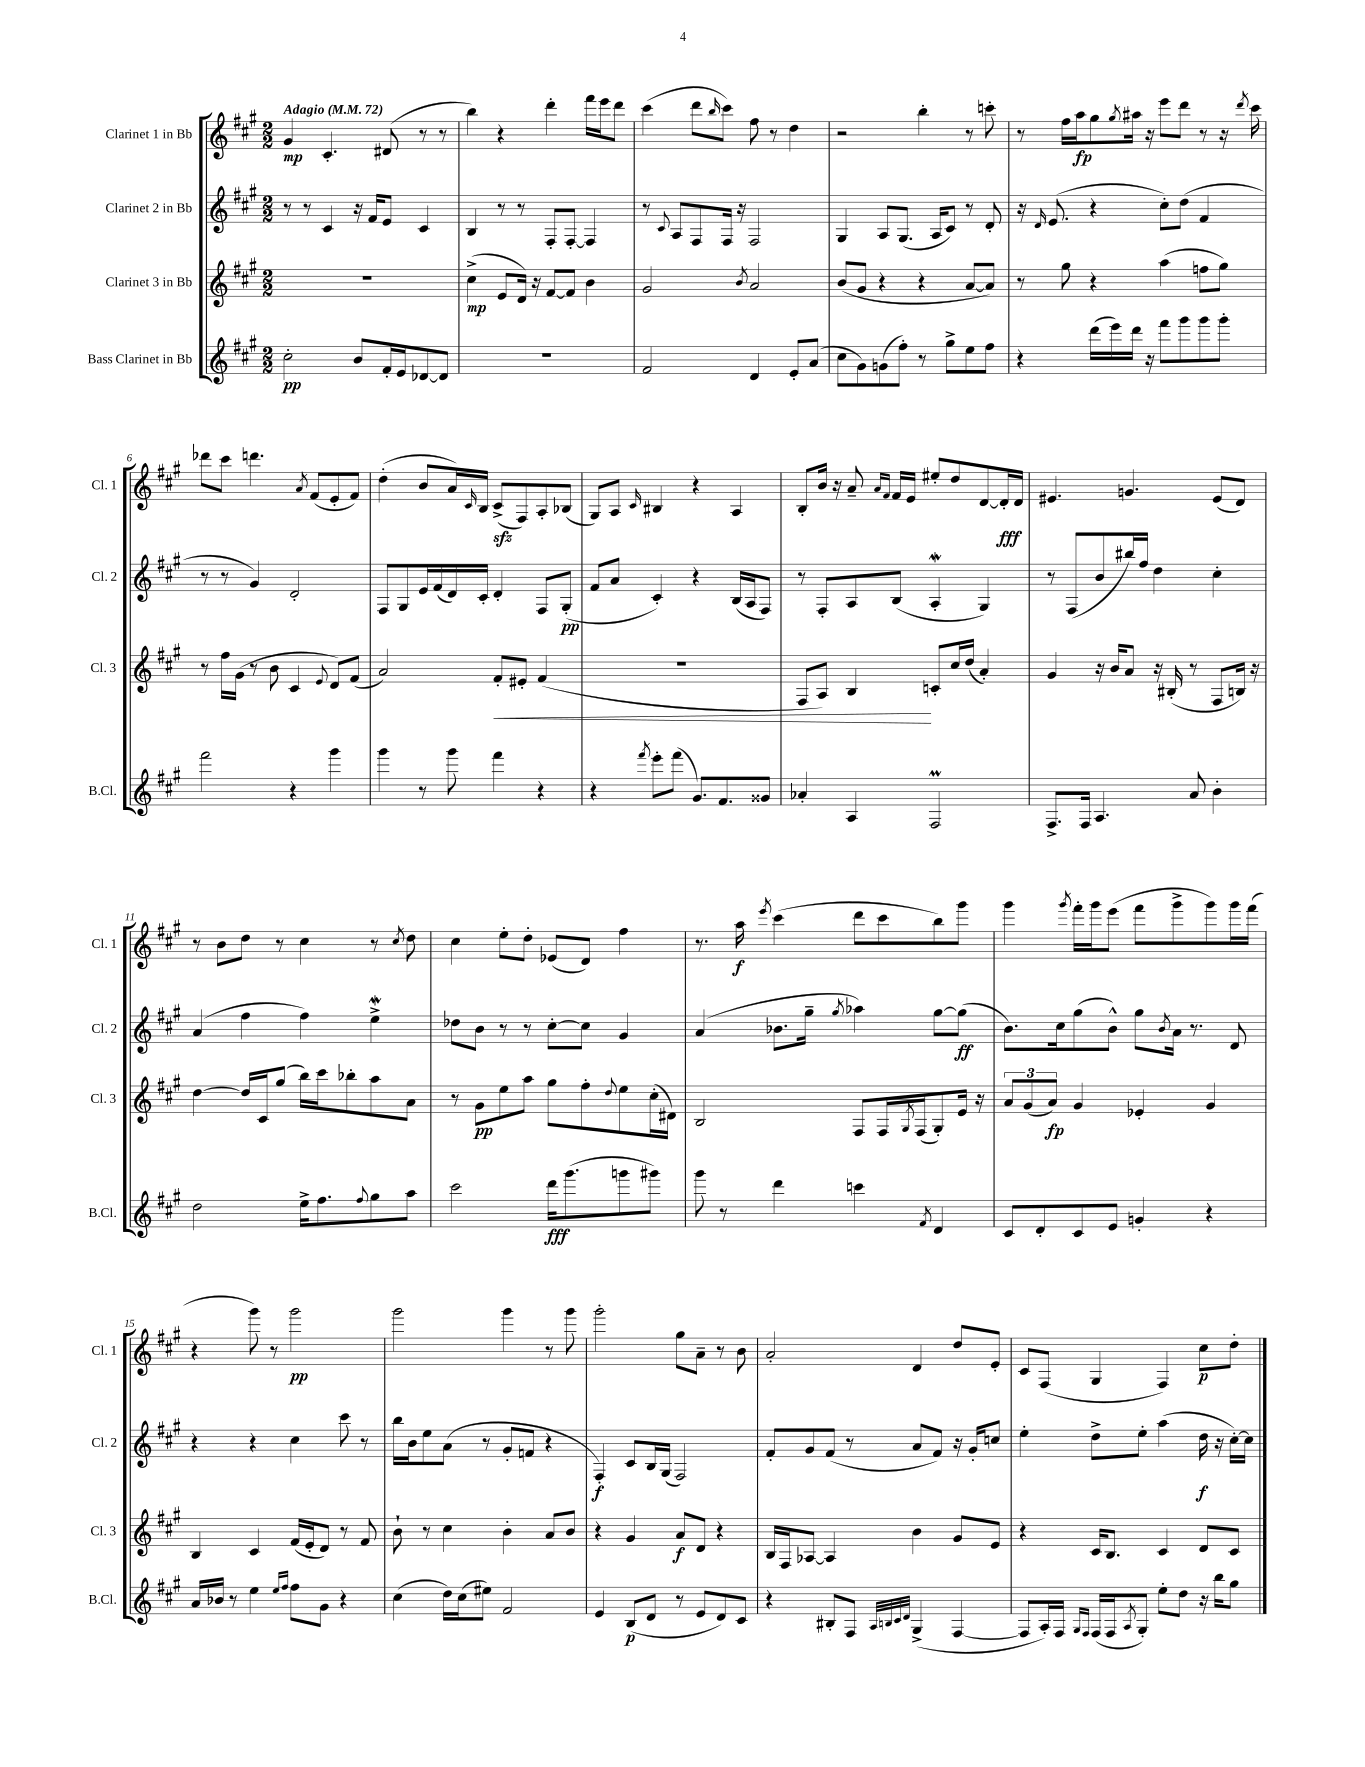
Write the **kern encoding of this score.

**kern	**kern	**kern	**kern
*staff4	*staff3	*staff2	*staff1
*clefG2	*clefG2	*clefG2	*clefG2
*k[f#c#g#]	*k[f#c#g#]	*k[f#c#g#]	*k[f#c#g#]
*M2/2	*M2/2	*M2/2	*M2/2
*MM72	*MM72	*MM72	*MM72
2cc#'	1r	8r	4g#
.	.	8r	.
.	.	4c#	4.c#'
8b	.	16r	.
.	.	16f#	.
16f#'	.	8e	(8d#
16e	.	.	.
[8d-	.	4c#	8r
8d-]	.	.	8r
=	=	=	=
1r	(4cc#^	4B	4bb)
.	8e	8r	4r
.	16d)	8r	.
.	16r	.	.
.	[8f#	8F#'	4ddd'
.	8f#]	[8F#'	.
.	4b	4F#]	16fff#
.	.	.	16eee
.	.	.	8ddd
=	=	=	=
2f#	2g#	8r	(4ccc#
.	.	8qqc#	.
.	.	8A	.
.	.	8F#	8ddd
.	.	.	16qqbb
.	.	16F#	8ccc#)
.	.	16r	.
.	8qb	.	.
4d	2a	2F#	8ff#
.	.	.	8r
8e'	.	.	4dd
(8a	.	.	.
=	=	=	=
8cc#	(8b	4G#	2r
8g#)	8g#	.	.
(8g	4r	8A	.
8ff#')	.	(8.G#	.
8r	4r	.	4bb'
.	.	16A	.
8gg#^	.	8c#)	.
8ee	[8a	8r	8r
8ff#	8a])	8d'	8ccc'
=	=	=	=
4r	8r	16r	8r
.	.	16qqd	.
.	.	(8.e	.
.	8gg#	.	16ff#
.	.	.	16aa
(16ddd	4r	4r	8gg#
16eee)	.	.	.
.	.	.	8qgg#
16ddd	.	.	16aa#
16r	.	.	16r
8fff#	(4aa	8cc#')	8eee
8ggg#	.	(8dd	8ddd
8ggg#	8ff	4f#	8r
8ggg#'	8gg#)	.	16r
.	.	.	8qddd
.	.	.	16ccc#
=	=	=	=
2fff#	8r	8r	8ddd-
.	16ff#	8r	8ccc#
.	(16g#	.	.
.	8r	4g#)	4.ddd
.	8b	.	.
4r	4c#	2d'	.
.	.	.	8qa
.	.	.	(8f#
.	8qqe	.	.
4ggg#	8d)	.	8e'
.	(8f#	.	8f#)
=	=	=	=
4ggg#	2a)	8F#	(4dd'
.	.	8G#	.
8r	.	16e	8b
.	.	(16f#	.
8ggg#	.	16d)	16a)
.	.	.	16qqc#
.	.	16c#'	16B
4fff#	8f#'	4d'	(8c#^
.	8e#'	.	8F#)
4r	(4f#	8F#	8A'
.	.	(8G#'	(8B-
=	=	=	=
4r	1r	8f#	8G#)
.	.	8a	8A
8qfff#	.	.	16qqc#
8eee'	.	4c#')	4B#
(8fff#	.	.	.
8.g#)	.	4r	4r
8.f#	.	.	.
.	.	(16B	4A
.	.	16A	.
8g##	.	8F#)	.
=	=	=	=
4a-'	8F#	8r	8B'
.	8A)	8F#'	16b
.	.	.	16r
4A	4B	8A	8a~
.	.	.	16qqa
.	.	.	16qqf#
.	.	(8B	16f#
.	.	.	16e
2F#	8c'	4A'	8ee#'
.	16cc#	.	8dd
.	(16dd	.	.
.	4a')	4G#)	[8d
.	.	.	16d']
.	.	.	16d
=	=	=	=
8.F#^	4g#	8r	4.e#
.	.	(8F#	.
16F#	.	.	.
4.A	16r	8b	.
.	16b	.	.
.	8a	16bb#)	4.g
.	.	16ff#	.
.	16r	4dd	.
.	(16B#'	.	.
8a	8r	.	.
4b'	8F#	4cc#'	(8e#
.	16B)	.	8d)
.	16r	.	.
=	=	=	=
2dd	[4dd	(4a	8r
.	.	.	8b
.	16dd]	4ff#	8dd
.	16c#	.	.
.	(8gg#	.	8r
16ee^	16bb)	4ff#)	4cc#
8.ff#	16ccc#	.	.
.	8bb-'	.	.
8qqff#	.	.	.
8gg#	8aa	4ee^	8r
.	.	.	8qcc#
8aa	8a	.	8dd
=	=	=	=
2ccc#	8r	8dd-	4cc#
.	8g#	8b	.
.	8ee	8r	8ee'
.	8aa	8r	8dd'
16ddd	8gg#	[8cc#'	(8e-
(8.ggg#	.	.	.
.	8ff#'	8cc#]	8d)
.	8qqdd	.	.
8ggg	8ee	4g#	4ff#
8ggg#)	(16cc#'	.	.
.	16d#)	.	.
=	=	=	=
8ggg#	2B	(4a	8.r
8r	.	.	.
.	.	.	16aa
.	.	.	8qeee
4ddd	.	8.b-	(4ccc#
.	.	16gg#~	.
.	.	8qgg#	.
4ccc	8F#	4aa-)	8ddd
.	16F#	.	8ccc#
.	8qG#	.	.
.	(16F#	.	.
8qf#	.	.	.
4d	8G#')	[8gg#	8bb)
.	16e	(8gg#]	8ggg#
.	16r	.	.
=	=	=	=
8c#	12a	8.b)	4ggg#
.	(12g#	.	.
8d'	.	.	.
.	12a)	.	.
.	.	16cc#	.
.	.	.	8qggg#
8c#	4g#	(8gg#	16fff#'
.	.	.	16ggg#
8e	.	8b^^)	(8eee
4g'	4e-'	8gg#	8fff#
.	.	8qb	.
.	.	16a	8ggg#^
.	.	8.r	.
4r	4g#	.	8ggg#)
.	.	8d	16ggg#
.	.	.	(16fff#
=	=	=	=
16a	4B	4r	4r
16b-	.	.	.
8r	.	.	.
4ee	4c#	4r	8ggg#)
.	.	.	8r
16qqee	.	.	.
16qqff#	.	.	.
8ff#	(16f#	4cc#	2ggg#
.	16e'	.	.
8g#	8d)	.	.
4r	8r	8ccc#	.
.	8f#	8r	.
=	=	=	=
(4cc#	8b`	16bb	2ggg#
.	.	16b	.
.	8r	8ee	.
16dd)	4cc#	(8a	.
(16cc#	.	.	.
8ee#)	.	8r	.
2f#	4b'	8g#'	4ggg#
.	.	8f	.
.	8a	4r	8r
.	8b	.	8ggg#
=	=	=	=
4e	4r	4F#')	2ggg#'
(8B	4g#	8c#	.
8d	.	16B	.
.	.	(16G#	.
8r	8a	2F#)	8gg#
8e	8d	.	8a~
8d)	4r	.	8r
8c#	.	.	8b
=	=	=	=
4r	16B	8f#'	2a'
.	16F#	.	.
.	[8A-	8g#	.
8B#'	4A-]	(8f#	.
8F#	.	8r	.
32qqA	.	.	.
32qqB	.	.	.
32qqc#	.	.	.
32qqd	.	.	.
(4G#^	4b	8a	4d
.	.	8f#)	.
[4F#	8g#	16r	8dd
.	.	16g#'	.
.	8e	8cc	8e'
=	=	=	=
8F#]	4r	4ee'	8c#
16A')	.	.	(8F#
16F#	.	.	.
16qqG#	.	.	.
16qqF#	.	.	.
(16F#	16c#	8dd^	4G#
16F#	8.B	.	.
8qA	.	.	.
8G#')	.	8ee'	.
8ee'	4c#	(4aa	4F#)
8dd	.	.	.
16r	8d	16dd	8cc#
16bb	.	16r	.
8gg#	8c#	[16cc#')	8dd'
.	.	16cc#]	.
==	==	==	==
*-	*-	*-	*-
